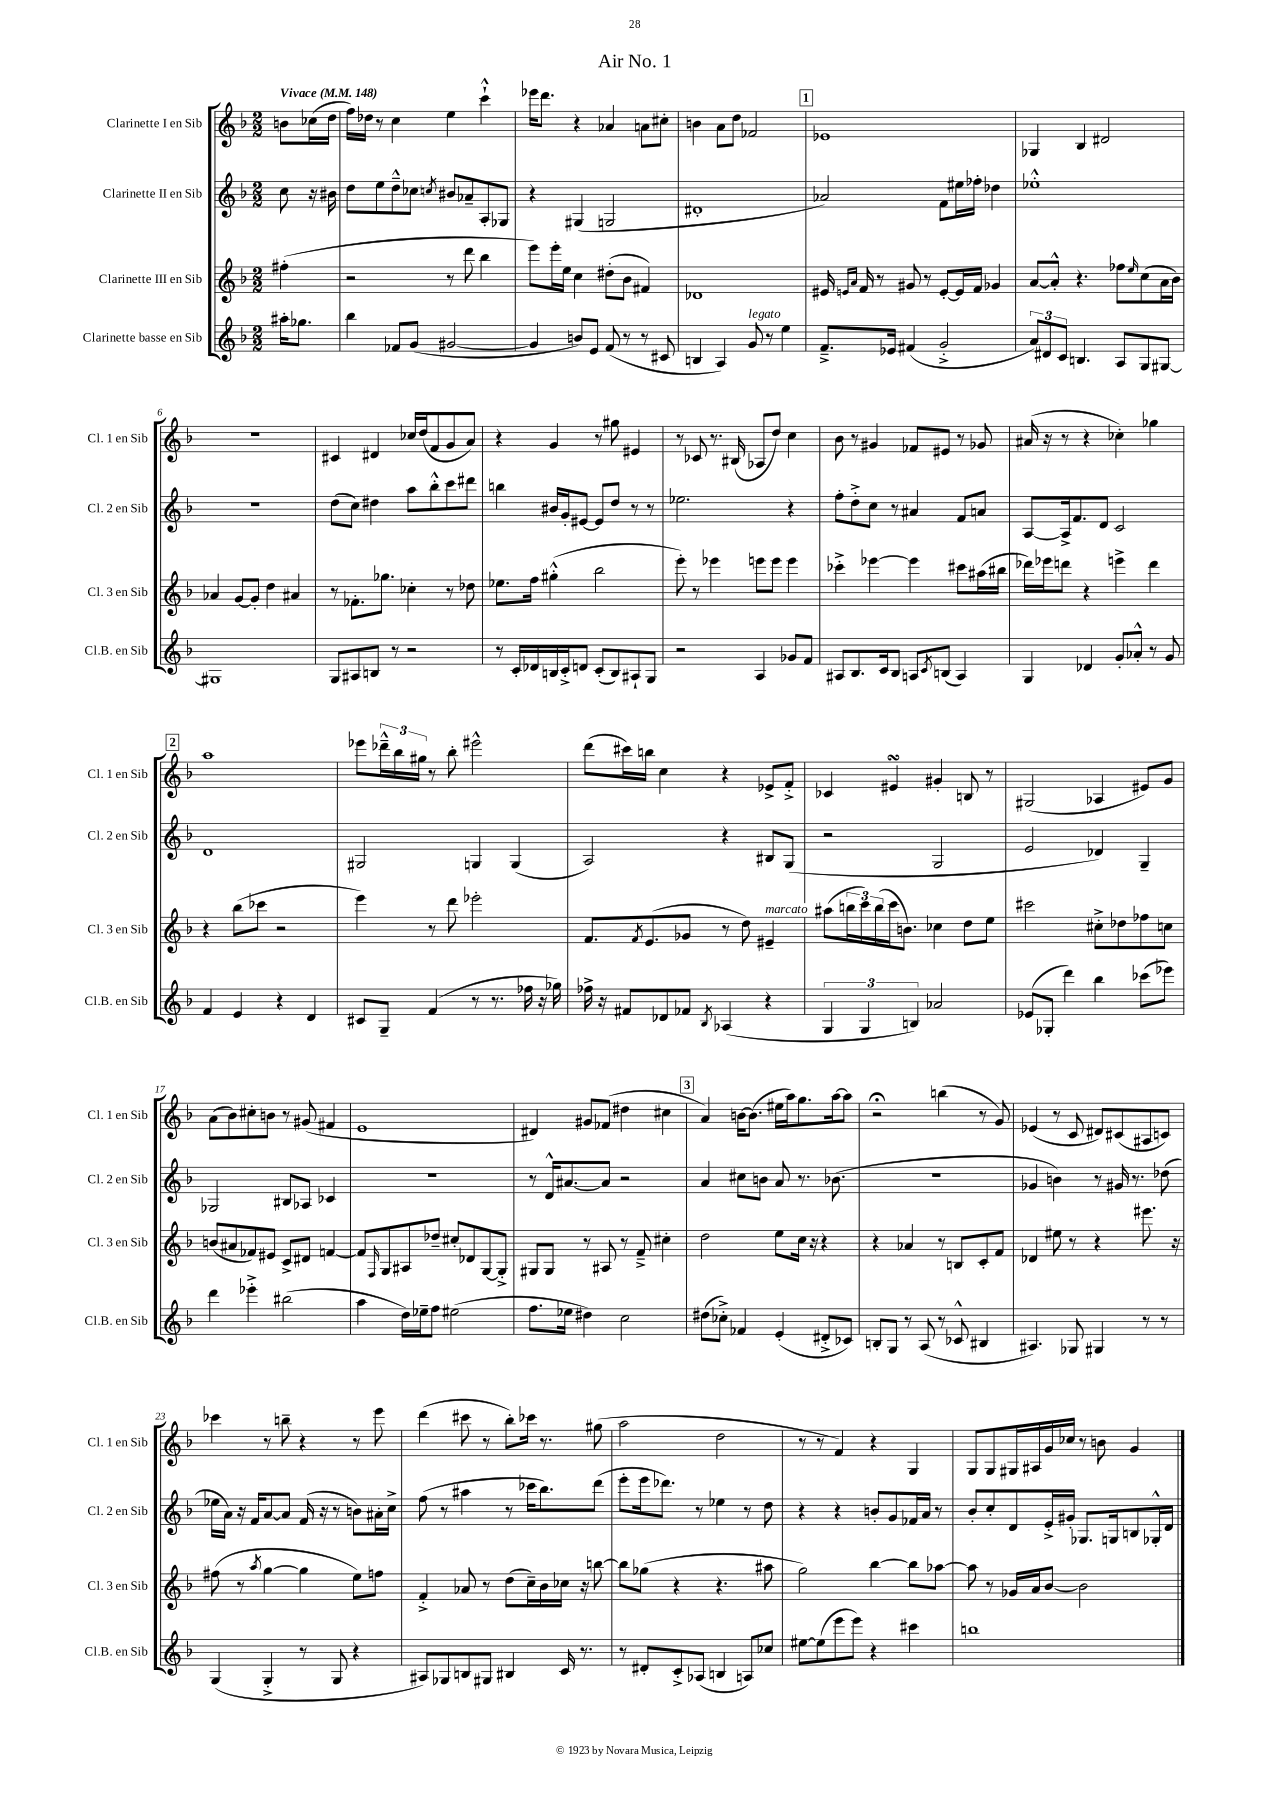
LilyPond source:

\header { title = "Air No. 1" }
<<
\new StaffGroup <<
\new Staff = "s0" \with { instrumentName = "Clarinette I en Sib" shortInstrumentName = "Cl. 1 en Sib" } {
    \clef treble \key f \major \numericTimeSignature \time 2/2 \partial 4 \tempo "Vivace" 4 = 148
    b'8 ces''16( d''16 |
    f''16) des''16 r8 c''4 e''4 c'''4-!-^ |
    ees'''16 d'''8. r4 aes'4 a'8 cis''8-. |
    b'4 a'8 d''8 fes'2 |
    \mark \markup { \box "1" } ees'1 |
    ges4 bes4 dis'2 |
    R1 |
    cis'4 dis'4 ces''16 d''16( f'8 g'8 a'8) |
    r4 g'4 r8 gis''8 eis'4 |
    r8 ces'8 r8. bis16( aes8 d''8) c''4 |
    bes'8 r8 gis'4 fes'8 eis'8 r8 ges'8 |
    ais'16( r16 r8 r4 ces''4-.) ges''4 |
    \mark \markup { \box "2" } a''1 |
    ees'''8 \tuplet 3/2 { des'''16---^ bes''16 gis''16 } r8 bes''8-. eis'''2-^ |
    d'''8( cis'''16) b''16 c''4 r4 ees'8-> f'8-.-> |
    ces'4 eis'4\turn gis'4-. b8 r8 |
    gis2( aes4 eis'8) g'8 |
    a'8( bes'8) cis''8-. b'8 r8 gis'8( fis'4 |
    e'1 |
    dis'4) gis'8 fes'8( dis''4 cis''4 |
    \mark \markup { \box "3" } a'4) b'16~ b'8.( eis''16 a''16) g''8. a''16~ a''8 |
    r2\fermata b''4( r8 g'8) |
    ees'4( r8 c'8 dis'8) cis'8( ais8 c'8) |
    ces'''4 r8 b''8-- r4 r8 e'''8 |
    d'''4( cis'''8 r8 bes''8-.) ces'''16 r8. gis''8( |
    a''2 d''2 |
    r8 r8 f'4) r4 g4 |
    g8 g8 gis16 ais16 g'16 ces''16 r8 b'8 g'4 \bar "|." |
}
\new Staff = "s1" \with { instrumentName = "Clarinette II en Sib" shortInstrumentName = "Cl. 2 en Sib" } {
    \clef treble \key f \major \numericTimeSignature \time 2/2 \partial 4
    c''8 r16 bis'16 |
    d''8 e''8 d''8---^ ces''8 \acciaccatura { c''8 } bis'8 aes'8-- a8-. ges8 |
    r4 gis4( g2 |
    dis'1-. |
    \mark \markup { \box "1" } aes'2) f'8 eis''16 fes''16-. des''4 |
    ees''1-.-^ |
    R1 |
    d''8( c''8) dis''4 a''8 bes''8-.-^ c'''8 dis'''8 |
    b''4 bis'16 g'16-. eis'8~ eis'8 d''8 r8 r8 |
    ees''2. r4 |
    f''8-. d''8-.-> c''8 r8 ais'4 f'8 a'8 |
    a8~ a16-> f'8. d'8 c'2 |
    \mark \markup { \box "2" } d'1 |
    gis2 g4 g4( |
    a2) r4 bis8 g8( |
    r2 g2 |
    e'2 des'4) g4-- |
    ges2 bis8 aes8 ces'4 |
    R1 |
    r8 d'16-^ ais'8.~ ais'8 r2 |
    \mark \markup { \box "3" } a'4 cis''8 b'8 a'8 r8. bes'8.( |
    R1 |
    ges'4 b'4) r8 gis'16 r8. des''8( |
    ees''16 a'16) r16 f'16 a'8~ a'8 f'16( r16 r8 b'8) ais'16-. c''16-> |
    f''8( r8 ais''4 r8 ces'''16 bes''8.) d'''8( |
    e'''8-. e'''16 des'''8.) r8 ees''4 r8 d''8 |
    r4 r4 b'8-. g'8 fes'16 a'16 r8 |
    bes'8-. c''8-. d'8 e'16-.-> gis'16-. ges8. g16 b8 ges16-.-^ d'16 \bar "|." |
}
\new Staff = "s2" \with { instrumentName = "Clarinette III en Sib" shortInstrumentName = "Cl. 3 en Sib" } {
    \clef treble \key f \major \numericTimeSignature \time 2/2 \partial 4
    fis''4-.( |
    r2 r8 d'''8 bes''4 |
    e'''8) e'''16-. e''16 c''4 dis''8-.( bes'8 fis'4) |
    des'1 |
    \mark \markup { \box "1" } eis'16 \grace { e'16 a'16 } f'16 r8 gis'8 r8 e'8~-. e'16 f'16 ges'4 |
    a'8~ a'8-.-^ r4. fes''8 \grace { e''16 } c''8( a'16 bes'16) |
    aes'4 g'8~ g'8-. d''4 ais'4 |
    r8 fes'8.-. ges''8. ces''4-. r8 des''8 |
    ees''8. f''16 gis''4-.-^( bes''2 |
    e'''8-.) r8 ees'''4 e'''8 e'''8 e'''4 |
    ces'''4-.-> ees'''4~ ees'''4 cis'''8 ais''16( bis''16 |
    des'''16) ees'''16 d'''8 r4 e'''4-> d'''4 |
    \mark \markup { \box "2" } r4 bes''8( ces'''8 r2 |
    e'''4) r8 d'''8 ees'''2-. |
    f'8. \acciaccatura { f'8 } e'8.( ges'8 r8 d''8) eis'4--^\markup { \italic "marcato" } |
    ais''8( \tuplet 3/2 { b''16 c'''16) b''16( } c'''16 b'8.) ces''4 d''8 e''8 |
    cis'''2 cis''8-.-> des''8 fes''8 c''8 |
    b'8( ais'8 fes'8) eis'8 c'8-> dis'8 f'4~ |
    f'8 \grace { f16 } g8 ais8 des''8-- cis''8-. des'8 g8~ g8-.-> |
    gis8 gis8 r8 ais8 r8 f'8---> cis''4-. |
    \mark \markup { \box "3" } d''2 e''8 c''16 r16 r4 |
    r4 aes'4 r8 b8 c'8-. f'8 |
    des'4 eis''8 r8 r4 eis'''8. r16 |
    fis''8( r8 \acciaccatura { a''8 } g''4~ g''4 e''8) f''8 |
    f'4-.-> aes'8 r8 d''8( c''16--) bes'16 ces''16 r16 b''8~ |
    b''8 ges''8( r4 r4. ais''8 |
    g''2) bes''4~ bes''8 aes''8~ |
    aes''8 r8 ges'16 a'16 bes'8~ bes'2 \bar "|." |
}
\new Staff = "s3" \with { instrumentName = "Clarinette basse en Sib" shortInstrumentName = "Cl.B. en Sib" } {
    \clef treble \key f \major \numericTimeSignature \time 2/2 \partial 4
    ais''16-. ges''8. |
    bes''4 fes'8 g'8( gis'2~ |
    gis'4 b'8) e'8 f'8( r8 r8 cis'8 |
    b4 a4) g'8^\markup { \italic "legato" } r8 e''4 |
    \mark \markup { \box "1" } f'8.---> ees'16 fis'4( g'2-.-> |
    \tuplet 3/2 { a'8) dis'8 c'8 } b4. a8 g8 gis8~ |
    gis1 |
    g8 ais8 b8 r8 r2 |
    r8 c'16-. des'16 b16 c'16-.-> d'8 c'8-.( b8) ais8-! g8 |
    r2 a4 ges'8 f'8 |
    ais8 bes8. c'16 bes8 a8 \acciaccatura { c'8 } b8( a4) |
    g4 des'4 g'8-. aes'8-.-^ r8 g'8 |
    \mark \markup { \box "2" } f'4 e'4 r4 d'4 |
    cis'8 g8-- f'4( r8 r8. fes''16 r16 ges''16) |
    fes''16-> r16 fis'8 des'8 fes'8 \acciaccatura { bes8 } aes4( r4 |
    \tuplet 3/2 { g4 g4 b4) } aes'2 |
    ees'8( ges8-. d'''4) bes''4 ces'''8( ees'''8) |
    d'''4 ees'''4-.-> bis''2( |
    a''4 d''16) ees''16-- f''8 eis''2( |
    f''8. ees''16 dis''4) c''2 |
    \mark \markup { \box "3" } dis''8( ces''8-.->) fes'4 e'4-.( dis'8-.-> ces'8) |
    b8-. g8 r8 a8( r8 ces'8-^ bis4 |
    ais4.) ges8 gis4 r8 r8 |
    g4( g4-.-> r8 g8 r4 |
    ais8) ges8 b8 gis8 bis4 c'16 r8. |
    r8 dis'8-. c'8-.-> aes8( b4 a8) ces''8 |
    eis''8~ eis''8( e'''8 e'''8) r4 cis'''4 |
    b''1 \bar "|." |
}
>>
>>
